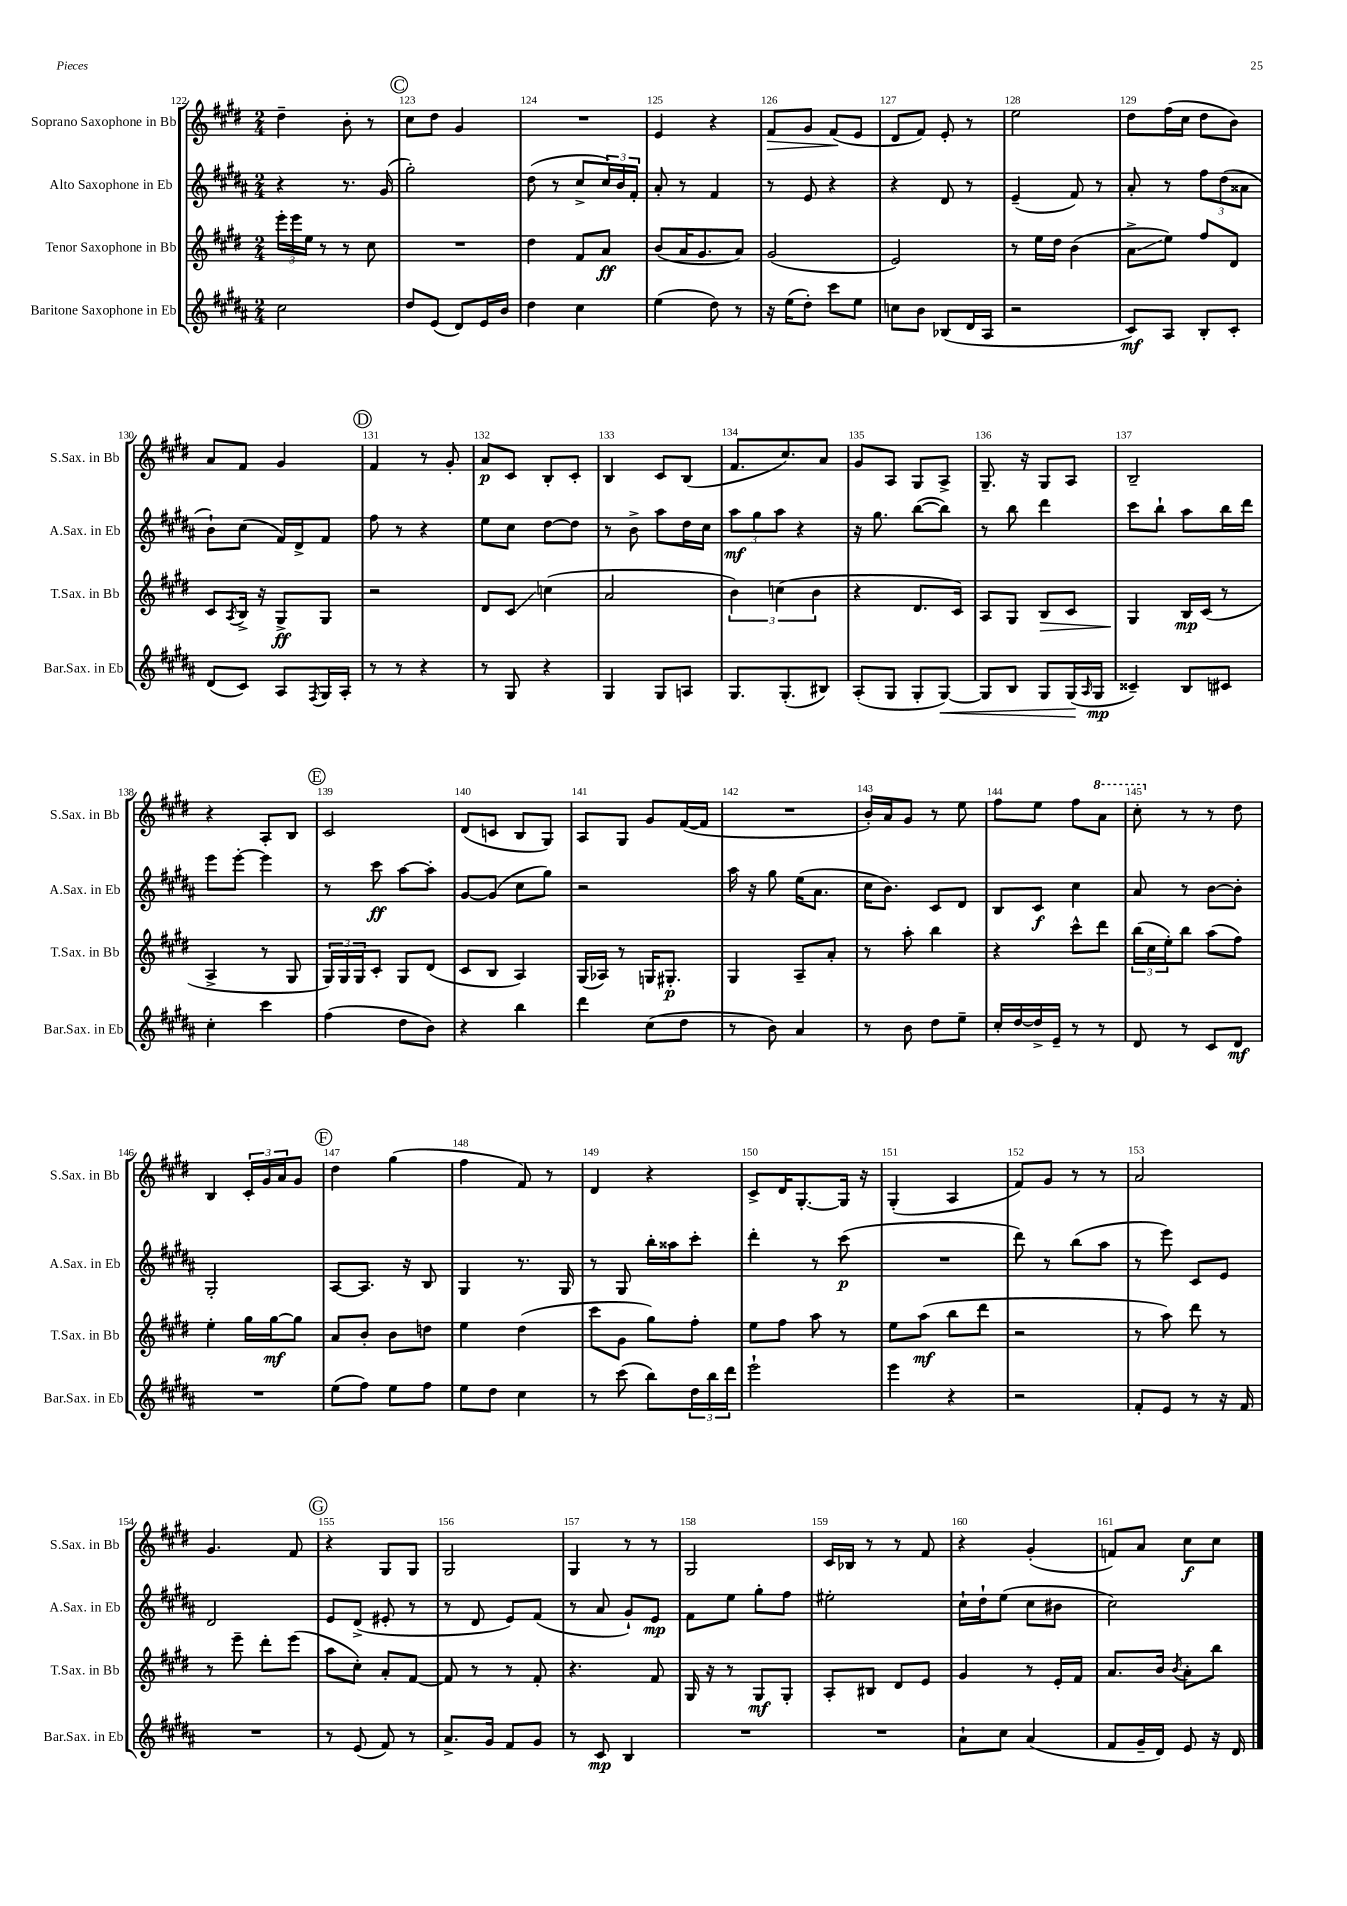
<<
\new StaffGroup <<
\new Staff = "s0" \with { instrumentName = "Soprano Saxophone in Bb" shortInstrumentName = "S.Sax. in Bb" } {
    \clef treble \key e \major \numericTimeSignature \time 2/4
    dis''4-- b'8-. r8 |
    \mark \markup { \circle "C" } cis''8 dis''8 gis'4 |
    R2 |
    e'4 r4 |
    fis'8\> gis'8 fis'8\!( e'8 |
    dis'8 fis'8) e'8-. r8 |
    e''2 |
    dis''8 fis''16( cis''16 dis''8 b'8) |
    a'8 fis'8 gis'4 |
    \mark \markup { \circle "D" } fis'4 r8 gis'8-. |
    a'8\p cis'8 b8-. cis'8-. |
    b4 cis'8 b8( |
    fis'8. cis''8.) a'8 |
    gis'8 a8 gis8 a8-> |
    gis8.-- r16 gis8 a8 |
    b2-- |
    r4 a8-. b8 |
    \mark \markup { \circle "E" } cis'2 |
    dis'8( c'8 b8 gis8) |
    a8 gis8 gis'8 fis'16~( fis'16 |
    R2 |
    b'16-.) a'16 gis'8 r8 e''8 |
    fis''8 e''8 fis''8 \ottava #1 a''8 |
    cis'''8-. \ottava #0 r8 r8 dis''8 |
    b4 \tuplet 3/2 { cis'16-. gis'16 a'16 } gis'8 |
    \mark \markup { \circle "F" } dis''4 gis''4( |
    fis''4 fis'8) r8 |
    dis'4 r4 |
    cis'8-> dis'16 gis8.~-. gis16 r16 |
    gis4-.( a4 |
    fis'8) gis'8 r8 r8 |
    a'2 |
    gis'4. fis'8 |
    \mark \markup { \circle "G" } r4 gis8 gis8 |
    gis2 |
    gis4 r8 r8 |
    gis2 |
    cis'16 bes16 r8 r8 fis'8 |
    r4 gis'4-.( |
    f'8) a'8 cis''8\f cis''8 \bar "|." |
}
\new Staff = "s1" \with { instrumentName = "Alto Saxophone in Eb" shortInstrumentName = "A.Sax. in Eb" } {
    \clef treble \key b \major \numericTimeSignature \time 2/4
    r4 r8. gis'16( |
    \mark \markup { \circle "C" } gis''2-.) |
    dis''8( r8 cis''8-> \tuplet 3/2 { cis''16) b'16 fis'16-. } |
    ais'8-. r8 fis'4 |
    r8 e'8 r4 |
    r4 dis'8 r8 |
    e'4--( fis'8) r8 |
    ais'8-. r8 \tuplet 3/2 { fis''8 dis''8( aisis'8 } |
    b'8-!) cis''8( fis'16) dis'16-> fis'8 |
    \mark \markup { \circle "D" } fis''8 r8 r4 |
    e''8 cis''8 dis''8~ dis''8 |
    r8 b'8-> ais''8 dis''16 cis''16 |
    \tuplet 3/2 { ais''8\mf gis''8 ais''8 } r4 |
    r16 gis''8. b''8~( b''8) |
    r8 b''8 dis'''4 |
    cis'''8 b''8-! ais''8 b''16 dis'''16 |
    e'''8 e'''8~-. e'''4 |
    \mark \markup { \circle "E" } r8 cis'''8\ff ais''8~ ais''8-. |
    gis'8~ gis'8( cis''8 gis''8) |
    r2 |
    ais''16 r16 gis''8 e''16( ais'8. |
    cis''16 b'8.) cis'8 dis'8 |
    b8 cis'8\f cis''4 |
    ais'8 r8 b'8~ b'8-. |
    gis2-. |
    \mark \markup { \circle "F" } ais8~ ais8. r16 b8 |
    gis4 r8. gis16 |
    r8 gis8 b''16-. aisis''16 cis'''8-. |
    dis'''4-. r8 cis'''8\p( |
    R2 |
    dis'''8) r8 b''8( ais''8 |
    r8 e'''8) cis'8 e'8 |
    dis'2 |
    \mark \markup { \circle "G" } e'8 dis'8->( eis'8-. r8 |
    r8 dis'8 e'8) fis'8( |
    r8 ais'8 gis'8-!) e'8\mp |
    fis'8 e''8 gis''8-. fis''8 |
    eis''2-. |
    cis''16-! dis''16-! e''8( cis''8 bis'8 |
    cis''2) \bar "|." |
}
\new Staff = "s2" \with { instrumentName = "Tenor Saxophone in Bb" shortInstrumentName = "T.Sax. in Bb" } {
    \clef treble \key e \major \numericTimeSignature \time 2/4
    \tuplet 3/2 { e'''16-. e'''16 e''16 } r8 r8 cis''8 |
    \mark \markup { \circle "C" } R2 |
    dis''4 fis'8 a'8\ff |
    b'8( a'16 gis'8. a'8) |
    gis'2( |
    e'2) |
    r8 e''16 dis''16 b'4( |
    a'8->\glissando e''8) fis''8 dis'8 |
    cis'8 \acciaccatura { a8 } b16-> r16 gis8->\ff gis8 |
    \mark \markup { \circle "D" } r2 |
    dis'8 cis'8\glissando c''4( |
    a'2 |
    \tuplet 3/2 { b'4) c''4( b'4 } |
    r4 dis'8. cis'16) |
    a8 gis8 b8\> cis'8 |
    gis4\! b16\mp cis'16( r8 |
    a4-> r8 gis8 |
    \mark \markup { \circle "E" } \tuplet 3/2 { gis16) gis16 gis16 } cis'8-. gis8 dis'8( |
    cis'8 b8 a4) |
    gis16( aes16) r8 g16 gis8.-.\p |
    gis4 a8-- a'8-. |
    r8 a''8-. b''4 |
    r4 cis'''8-^ dis'''8 |
    \tuplet 3/2 { b''16( cis''16 e''16-.) } b''8 a''8( fis''8) |
    e''4-. gis''16 gis''16~\mf gis''8 |
    \mark \markup { \circle "F" } a'8 b'8-. b'8 d''8 |
    e''4 dis''4( |
    cis'''8 gis'8 gis''8) fis''8-. |
    e''8 fis''8 a''8 r8 |
    e''8 a''8\mf( b''8 dis'''8 |
    r2 |
    r8 a''8) dis'''8 r8 |
    r8 e'''8-- dis'''8-. e'''8( |
    \mark \markup { \circle "G" } a''8 cis''8-.) a'8-. fis'8~ |
    fis'8 r8 r8 fis'8-. |
    r4. fis'8 |
    gis16 r16 r8 gis8\mf gis8-. |
    a8-. bis8 dis'8 e'8 |
    gis'4 r8 e'16-. fis'16 |
    a'8. b'16 \acciaccatura { b'8 } a'8-. b''8 \bar "|." |
}
\new Staff = "s3" \with { instrumentName = "Baritone Saxophone in Eb" shortInstrumentName = "Bar.Sax. in Eb" } {
    \clef treble \key b \major \numericTimeSignature \time 2/4
    cis''2 |
    \mark \markup { \circle "C" } dis''8 e'8( dis'8) e'16 b'16 |
    dis''4 cis''4 |
    e''4( dis''8) r8 |
    r16 e''16( dis''8-.) cis'''8 e''8 |
    c''8 b'8 bes8( dis'16 ais16 |
    r2 |
    cis'8\mf) ais8 b8-. cis'8-. |
    dis'8( cis'8) ais8 \acciaccatura { fis8 } gis16 ais16-. |
    \mark \markup { \circle "D" } r8 r8 r4 |
    r8 gis8 r4 |
    gis4 gis8 a8 |
    gis8. gis8.-.( bis8) |
    ais8-.( gis8 gis8-. gis8~\<) |
    gis8 b8 gis8 gis16\!( \grace { ais16 } gis16\mp |
    cisis'4--) b8 cis'8 |
    cis''4-. cis'''4 |
    \mark \markup { \circle "E" } fis''4( dis''8 b'8) |
    r4 b''4 |
    dis'''4 cis''8( dis''8 |
    r8 b'8) ais'4 |
    r8 b'8 dis''8 e''8-- |
    cis''16-. dis''16~ dis''16-> e'16-- r8 r8 |
    dis'8 r8 cis'8 dis'8\mf |
    R2 |
    \mark \markup { \circle "F" } e''8( fis''8) e''8 fis''8 |
    e''8 dis''8 cis''4 |
    r8 cis'''8( b''8) \tuplet 3/2 { dis''16 b''16 dis'''16 } |
    e'''2-! |
    e'''4 r4 |
    r2 |
    fis'8-. e'8 r8 r16 fis'16 |
    R2 |
    \mark \markup { \circle "G" } r8 e'8( fis'8) r8 |
    ais'8.-> gis'16 fis'8 gis'8 |
    r8 cis'8\mp b4 |
    R2 |
    R2 |
    ais'8-! cis''8 ais'4( |
    fis'8 gis'16-- dis'16) e'8 r16 dis'16 \bar "|." |
}
>>
>>
\layout { \context { \Score currentBarNumber = #122 \override BarNumber.break-visibility = ##(#f #t #t) barNumberVisibility = #all-bar-numbers-visible } }
